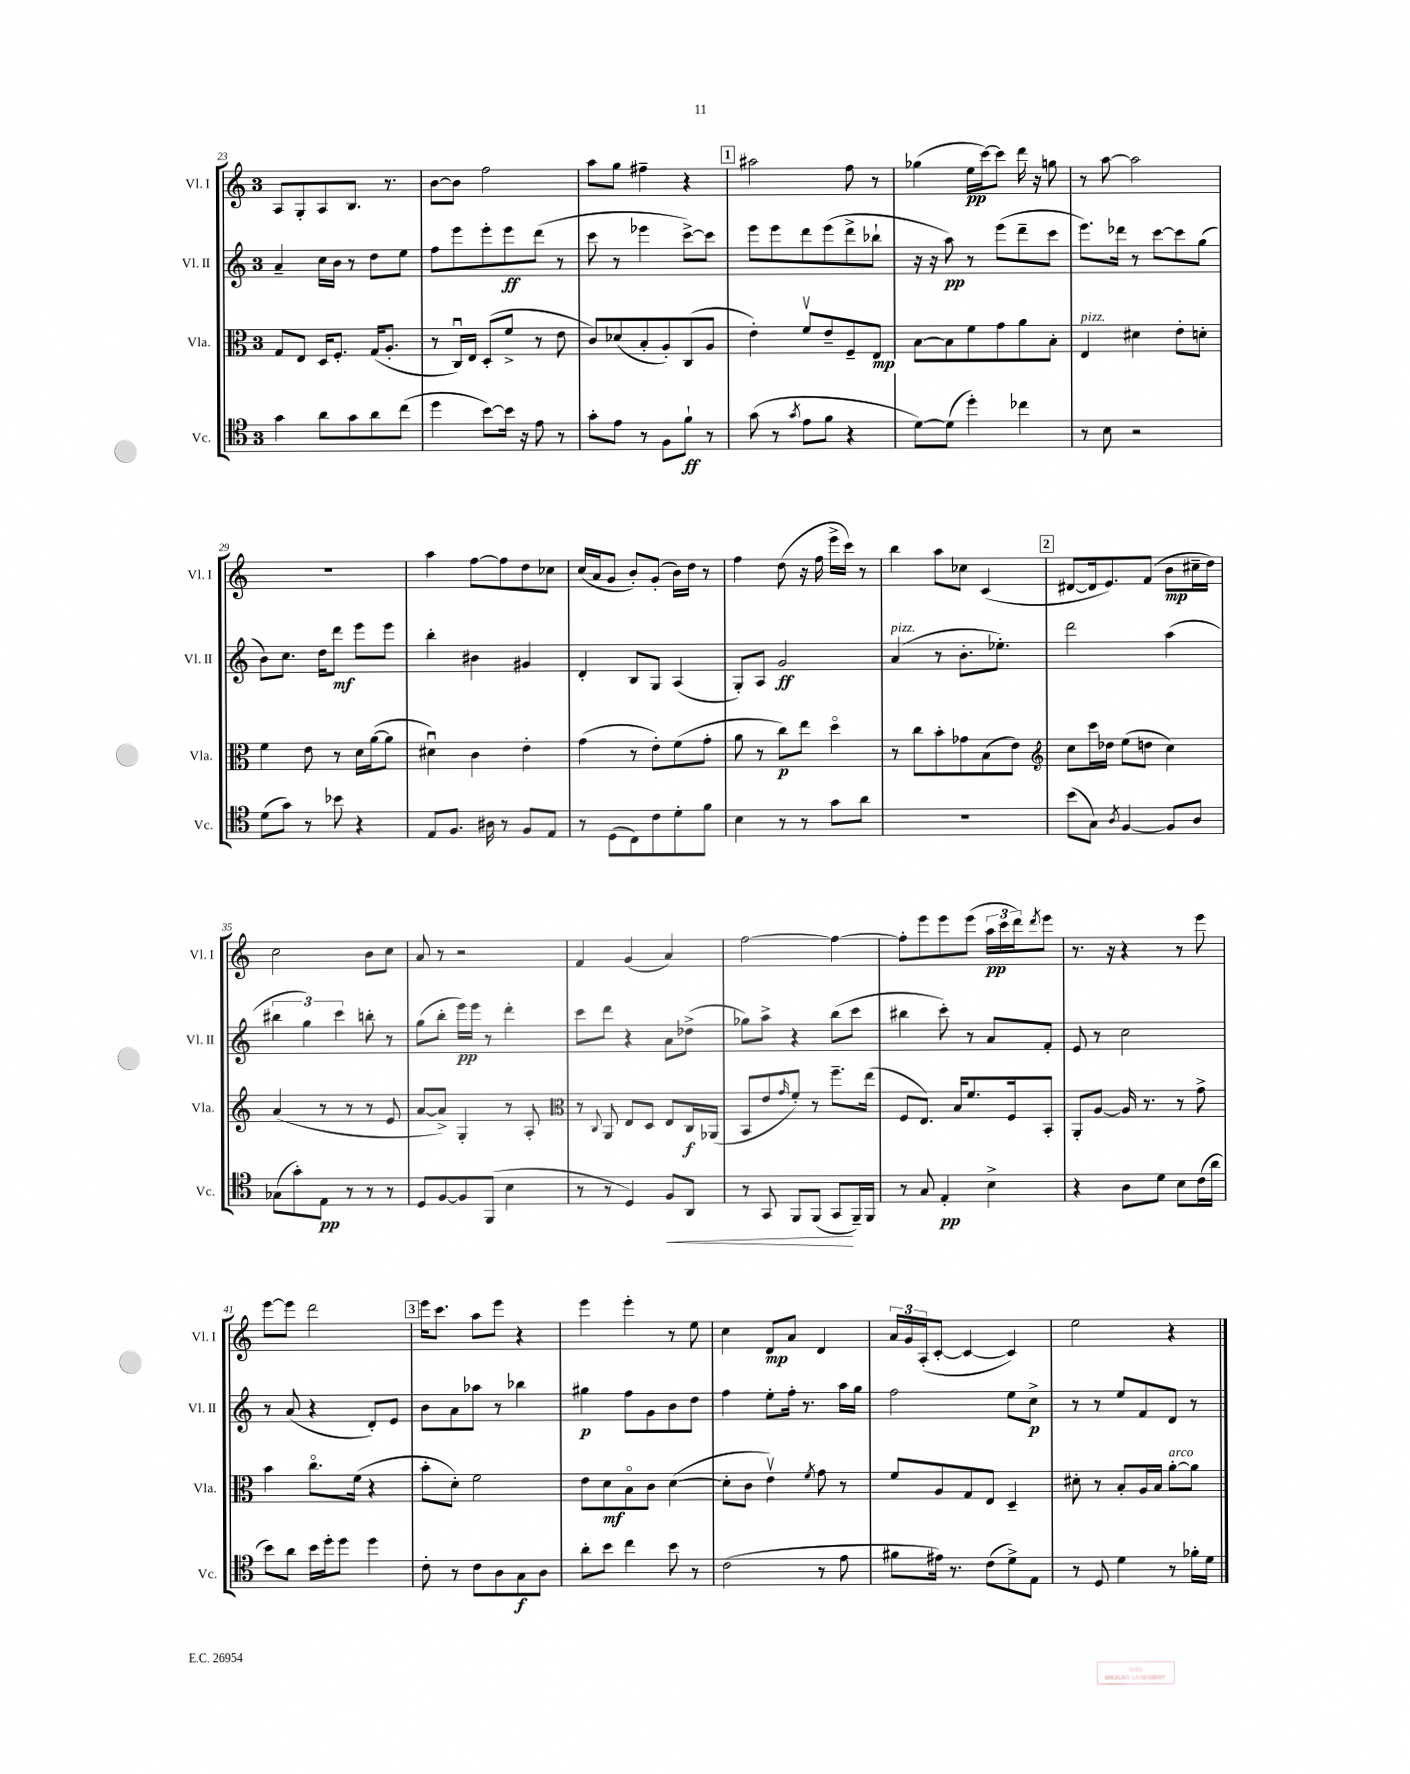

**kern	**dynam	**kern	**dynam	**kern	**dynam	**kern	**dynam
*part4	*part4	*part3	*part3	*part2	*part2	*part1	*part1
*staff4	*staff4	*staff3	*staff3	*staff2	*staff2	*staff1	*staff1
*I"Vc.	*	*I"Vla.	*	*I"Vl. II	*	*I"Vl. I	*
*I'Vc.	*	*I'Vla.	*	*I'Vl. II	*	*I'Vl. I	*
*clefC4	*	*clefC3	*	*clefG2	*	*clefG2	*
*k[]	*	*k[]	*	*k[]	*	*k[]	*
*M3/4	*	*M3/4	*	*M3/4	*	*M3/4	*
=23	=23	=23	=23	=23	=23	=23	=23
4g\	.	8G/L	.	4a~/	.	8A/L	.
.	.	8E/J	.	.	.	8G'/	.
8a\L	.	16D/KL	.	16cc\LL	.	8A/	.
.	.	8.F'/J	.	16b\JJ	.	.	.
8g\	.	.	.	8r	.	8.B/J	.
8a\	.	(16G/KL	.	8dd\L	.	.	.
.	.	8.A'/J	.	.	.	8.r	.
(8cc\J	.	.	.	8ee\J	.	.	.
=24	=24	=24	=24	=24	=24	=24	=24
4dd\	.	8r	.	8ff\L	.	[8b\L	.
.	.	16Cu/LL)	.	8eee\	.	8b\J]	.
.	.	16E/JJ	.	.	.	.	.
[8b\L)	.	(8D'/L	.	8eee'\	.	2ff\	.
16b\Jk]	.	8f^/J	.	8eee\	ff	.	.
16r	.	.	.	.	.	.	.
8e\	.	8r	.	(8ddd\J	.	.	.
8r	.	8e\	.	8r	.	.	.
=25	=25	=25	=25	=25	=25	=25	=25
8g'\L	.	8c/L)	.	8ccc\	.	8aa\L	.
8e\J	.	(8d-X/	.	8r	.	8gg\J	.
8r	.	8B'/	.	4eee-X\	.	4ff#X~\	.
8F\L	.	8A'/)	.	.	.	.	.
8f`\J	ff	(8C/	.	[8ccc^\L)	.	4r	.
8r	.	8A/J	.	8ccc\J]	.	.	.
!!LO:REH:place=s1:t=1
=26	=26	=26	=26	=26	=26	=26	=26
(8g\	.	4e'\)	.	8eee\L	.	2aa#X\	.
8r	.	.	.	8eee\	.	.	.
8qg/	.	.	.	.	.	.	.
8e\L	.	8fv/L	.	8ddd\	.	.	.
8f\J	.	8e~/	.	(8eee\	.	.	.
4r	.	8F~/	.	8ddd^\	.	8ff\	.
.	.	8E/J	mp	8bb-X`\J	.	8r	.
=27	=27	=27	=27	=27	=27	=27	=27
[8d\L)	.	[8B\L	.	16r	.	(4gg-X\	.
.	.	.	.	16r	.	.	.
(8d\J]	.	8B\]	.	8aa\)	pp	.	.
4dd'\)	.	8f\	.	8r	.	16ee\LL	pp
.	.	.	.	.	.	[16ccc\J)	.
.	.	8g\	.	(8eee\L	.	8ccc\J]	.
4cc-X\	.	8a\	.	8ddd~\	.	16ddd\	.
.	.	.	.	.	.	16r	.
.	.	8B'\J	.	8ccc\J	.	8ggn\	.
=28	=28	=28	=28	=28	=28	=28	=28
!	!	!LO:TX:a:i:t=pizz.	!	!	!	!	!
8r	.	4E/	.	8.eee\L)	.	8r	.
8B\	.	.	.	.	.	[8aa\	.
.	.	.	.	16ddd-X\Jk	.	.	.
2r	.	4d#X\	.	8r	.	2aa\]	.
.	.	.	.	[8ccc\L	.	.	.
.	.	8e'\L	.	8ccc\]	.	.	.
.	.	8dn'\J	.	(8gg\J	.	.	.
!!LO:LB:g=z
=29	=29	=29	=29	=29	=29	=29	=29
(8d\L	.	4f\	.	8b\L)	.	2.r	.
8g\J)	.	.	.	8.cc\J	.	.	.
8r	.	8e\	.	.	.	.	.
.	.	.	.	16dd\KL	.	.	.
8b-X\	.	8r	.	8ddd\J	mf	.	.
4r	.	16d\LL	.	8eee\L	.	.	.
.	.	([16a\J	.	.	.	.	.
.	.	8a\J]	.	8eee\J	.	.	.
=30	=30	=30	=30	=30	=30	=30	=30
8E/L	.	4d#Xu\)	.	4bb'\	.	4aa\	.
8.F/J	.	.	.	.	.	.	.
.	.	4c\	.	4b#X\	.	[8ff\L	.
16A#X\	.	.	.	.	.	.	.
8r	.	.	.	.	.	8ff\]	.
8F/L	.	4e'\	.	4g#X/	.	8dd\	.
8E/J	.	.	.	.	.	8cc-X\J	.
=31	=31	=31	=31	=31	=31	=31	=31
8r	.	(4g\	.	4d'/	.	(16cc/LL	.
.	.	.	.	.	.	16a/J	.
(8D\L	.	.	.	.	.	8g/J	.
8C\)	.	8r	.	8B/L	.	8b'/L)	.
8c\	.	8e'\L)	.	8G/J	.	(8g'/J	.
8d'\	.	(8f\	.	(4A/	.	16b\LL)	.
.	.	.	.	.	.	16dd\JJ	.
8f\J	.	8g'\J	.	.	.	8r	.
=32	=32	=32	=32	=32	=32	=32	=32
4B\	.	8a\	.	8G'/L)	.	4ff\	.
.	.	8r	.	8A/J	.	.	.
8r	.	8cc\L)	p	2g/	ff	(8dd\	.
8r	.	8ee\J	.	.	.	16r	.
.	.	.	.	.	.	16ff\	.
8g\L	.	4dd\	.	.	.	16eee^\LL	.
.	.	.	.	.	.	16ccc\JJ)	.
8a\J	.	.	.	.	.	8r	.
=33	=33	=33	=33	=33	=33	=33	=33
!	!	!	!	!LO:TX:a:i:t=pizz.	!	!	!
2.r	.	8r	.	(4a/	.	4bb\	.
.	.	8cc\L	.	.	.	.	.
.	.	8b'\	.	8r	.	8aa\L	.
.	.	8g-X\	.	8.b'\L	.	8cc-X\J	.
.	.	(8B\	.	.	.	(4c/	.
.	.	.	.	8.ee-X'\J)	.	.	.
.	.	8e\J)	.	.	.	.	.
!!LO:REH:place=s1:t=2
=34	=34	=34	=34	=34	=34	=34	=34
*	*	*clefG2	*	*	*	*	*
(8b\L	.	8cc\L	.	2ddd\	.	[8d#X/L	.
8G\J)	.	16ccc\L	.	.	.	16d#/k]	.
.	.	16dd-X\JJ	.	.	.	8.e/)	.
8qA/	.	.	.	.	.	.	.
[4F/	.	(8ee\L	.	.	.	.	.
.	.	8ddn\J	.	.	.	(8f/J	.
8F/L]	.	4cc\)	.	(4aa\	.	8b\L	mp
8A/J	.	.	.	.	.	16cc#X~\L	.
.	.	.	.	.	.	16dd\JJ)	.
!!LO:LB:g=z
=35	=35	=35	=35	=35	=35	=35	=35
(8G-X\L	.	(4a/	.	6bb#X\	.	2cc\	.
8g'\)	.	.	.	.	.	.	.
.	.	.	.	6gg\)	.	.	.
8E\J	pp	8r	.	.	.	.	.
.	.	.	.	6ccc\	.	.	.
8r	.	8r	.	.	.	.	.
8r	.	8r	.	8bbn'\	.	8b\L	.
8r	.	8e/	.	8r	.	8cc\J	.
=36	=36	=36	=36	=36	=36	=36	=36
8D/L	.	[8a/L	.	(8gg\L	.	8a/	.
[8F/	.	8a^/J])	.	8bb'\J	.	8r	.
8F/]	.	4G'/	.	16eee\LL)	pp	2r	.
.	.	.	.	16eee\JJ	.	.	.
(8FF/J	.	.	.	8r	.	.	.
4B\	.	8r	.	4ddd'\	.	.	.
.	.	8A'/	.	.	.	.	.
=37	=37	=37	=37	=37	=37	=37	=37
*	*	*clefC3	*	*	*	*	*
8r	.	8r	.	8ccc\L	.	4f/	.
.	.	8qqC/	.	.	.	.	.
8r	.	8AA/	.	8ddd\J	.	.	.
4D/)	.	8E/L	.	4r	.	(4g/	.
.	.	8D/J	.	.	.	.	.
!	!LO:HP:b	!	!	!	!	!	!
8F/L	<	8E/L	.	8a\L	.	4a/)	.
8AA/J	.	16C/L	f	(8dd-X^\J	.	.	.
.	.	(16AA-X/JJ	.	.	.	.	.
=38	=38	=38	=38	=38	=38	=38	=38
8r	.	8BB/L	.	8gg-X\L)	.	[2ff\	.
8GG/	.	8e/	.	8aa^\J	.	.	.
.	.	16qqg/	.	.	.	.	.
8FF/L	.	8f'/J)	.	4r	.	.	.
(8FF/J	.	8r	.	.	.	.	.
8GG/L	.	8.ff~\L	.	(8bb\L	.	4ff\_	.
16FF~/L)	[	.	.	8ccc\J	.	.	.
16FF/JJ	.	(16ee\Jk	.	.	.	.	.
=39	=39	=39	=39	=39	=39	=39	=39
8r	.	8F/L	.	4bb#X\	.	8ff'\L]	.
8G/	.	8.E/J)	.	.	.	8eee\	.
4E'/	pp	.	.	8ccc'\)	.	8eee\	.
.	.	16B/KL	.	.	.	.	.
.	.	8.f/	.	8r	.	(8eee\J	.
4B^\	.	.	.	8a/L	.	24aa\LL	pp
.	.	.	.	.	.	24ccc\	.
.	.	16F/k	.	.	.	.	.
.	.	.	.	.	.	24ddd\J)	.
.	.	.	.	.	.	8qddd/	.
.	.	8BB'/J	.	8f'/J	.	8eee\J	.
=40	=40	=40	=40	=40	=40	=40	=40
4r	.	8AA'/L	.	8e/	.	8.r	.
.	.	[8A/J	.	8r	.	.	.
.	.	.	.	.	.	16r	.
8A\L	.	16A/]	.	2cc\	.	4r	.
.	.	8.r	.	.	.	.	.
8d\J	.	.	.	.	.	.	.
8B\L	.	8r	.	.	.	8r	.
(16c\L	.	8g^\	.	.	.	8eee\	.
16a\JJ	.	.	.	.	.	.	.
!!LO:LB:g=z
=41	=41	=41	=41	=41	=41	=41	=41
8b\L)	.	4b\	.	8r	.	[8eee\L	.
8a\J	.	.	.	(8a/	.	8eee\J]	.
16b\LL	.	8.cc\L	.	4r	.	2ddd\	.
16dd'\J	.	.	.	.	.	.	.
8dd\J	.	.	.	.	.	.	.
.	.	(16f\Jk	.	.	.	.	.
4dd\	.	4r	.	8d'/L)	.	.	.
.	.	.	.	8e/J	.	.	.
!!LO:REH:place=s1:t=3
=42	=42	=42	=42	=42	=42	=42	=42
8c'\	.	8b'\L	.	8b\L	.	16eee\KL	.
.	.	.	.	.	.	8.ccc\J	.
8r	.	8d'\J)	.	8a\	.	.	.
8c\L	.	2f\	.	8aa-X\J	.	8aa\L	.
8A\	.	.	.	8r	.	8eee\J	.
8G\	f	.	.	4bb-X\	.	4r	.
8A\J	.	.	.	.	.	.	.
=43	=43	=43	=43	=43	=43	=43	=43
8a'\L	.	8e\L	.	4gg#X\	p	4eee\	.
8b\J	.	8d\	mf	.	.	.	.
4cc\	.	8B\	.	8ff\L	.	4eee'\	.
.	.	8c\J	.	8g\	.	.	.
8b\	.	([4d\	.	8b\	.	8r	.
8r	.	.	.	8dd\J	.	8ee\	.
=44	=44	=44	=44	=44	=44	=44	=44
(2c\	.	8d'\L]	.	4ff\	.	4cc\	.
.	.	8c\J	.	.	.	.	.
.	.	4ev\)	.	8ee'\L	.	8d/L	mp
.	.	.	.	16ff'\Jk	.	8a/J	.
.	.	.	.	8.r	.	.	.
.	.	8qf/	.	.	.	.	.
8r	.	8g\	.	.	.	4d/	.
8e\	.	8r	.	16aa\LL	.	.	.
.	.	.	.	16gg\JJ	.	.	.
=45	=45	=45	=45	=45	=45	=45	=45
8f#X\L	.	8f/L	.	2ff\	.	24a/LL	.
.	.	.	.	.	.	24g/	.
.	.	.	.	.	.	(24A'/J	.
16e#X\Jk)	.	8A/	.	.	.	[8c'/J	.
8.r	.	.	.	.	.	.	.
.	.	8G/	.	.	.	4c/_	.
(8c\L	.	8E/J	.	.	.	.	.
8d^\)	.	4D~/	.	8ee\L	.	4c/])	.
8E\J	.	.	.	8cc^\J	p	.	.
=46	=46	=46	=46	=46	=46	=46	=46
8r	.	8d#X'\	.	8r	.	2ee\	.
8D/	.	8r	.	8r	.	.	.
4d\	.	8B'/L	.	8ee/L	.	.	.
.	.	16A/L	.	8f/	.	.	.
.	.	16B/JJ	.	.	.	.	.
!	!	!LO:TX:a:i:t=arco	!	!	!	!	!
8r	.	[8a'\L	.	8d/J	.	4r	.
16f-X'\LL	.	8a\J]	.	8r	.	.	.
16d\JJ	.	.	.	.	.	.	.
==	==	==	==	==	==	==	==
*-	*-	*-	*-	*-	*-	*-	*-
